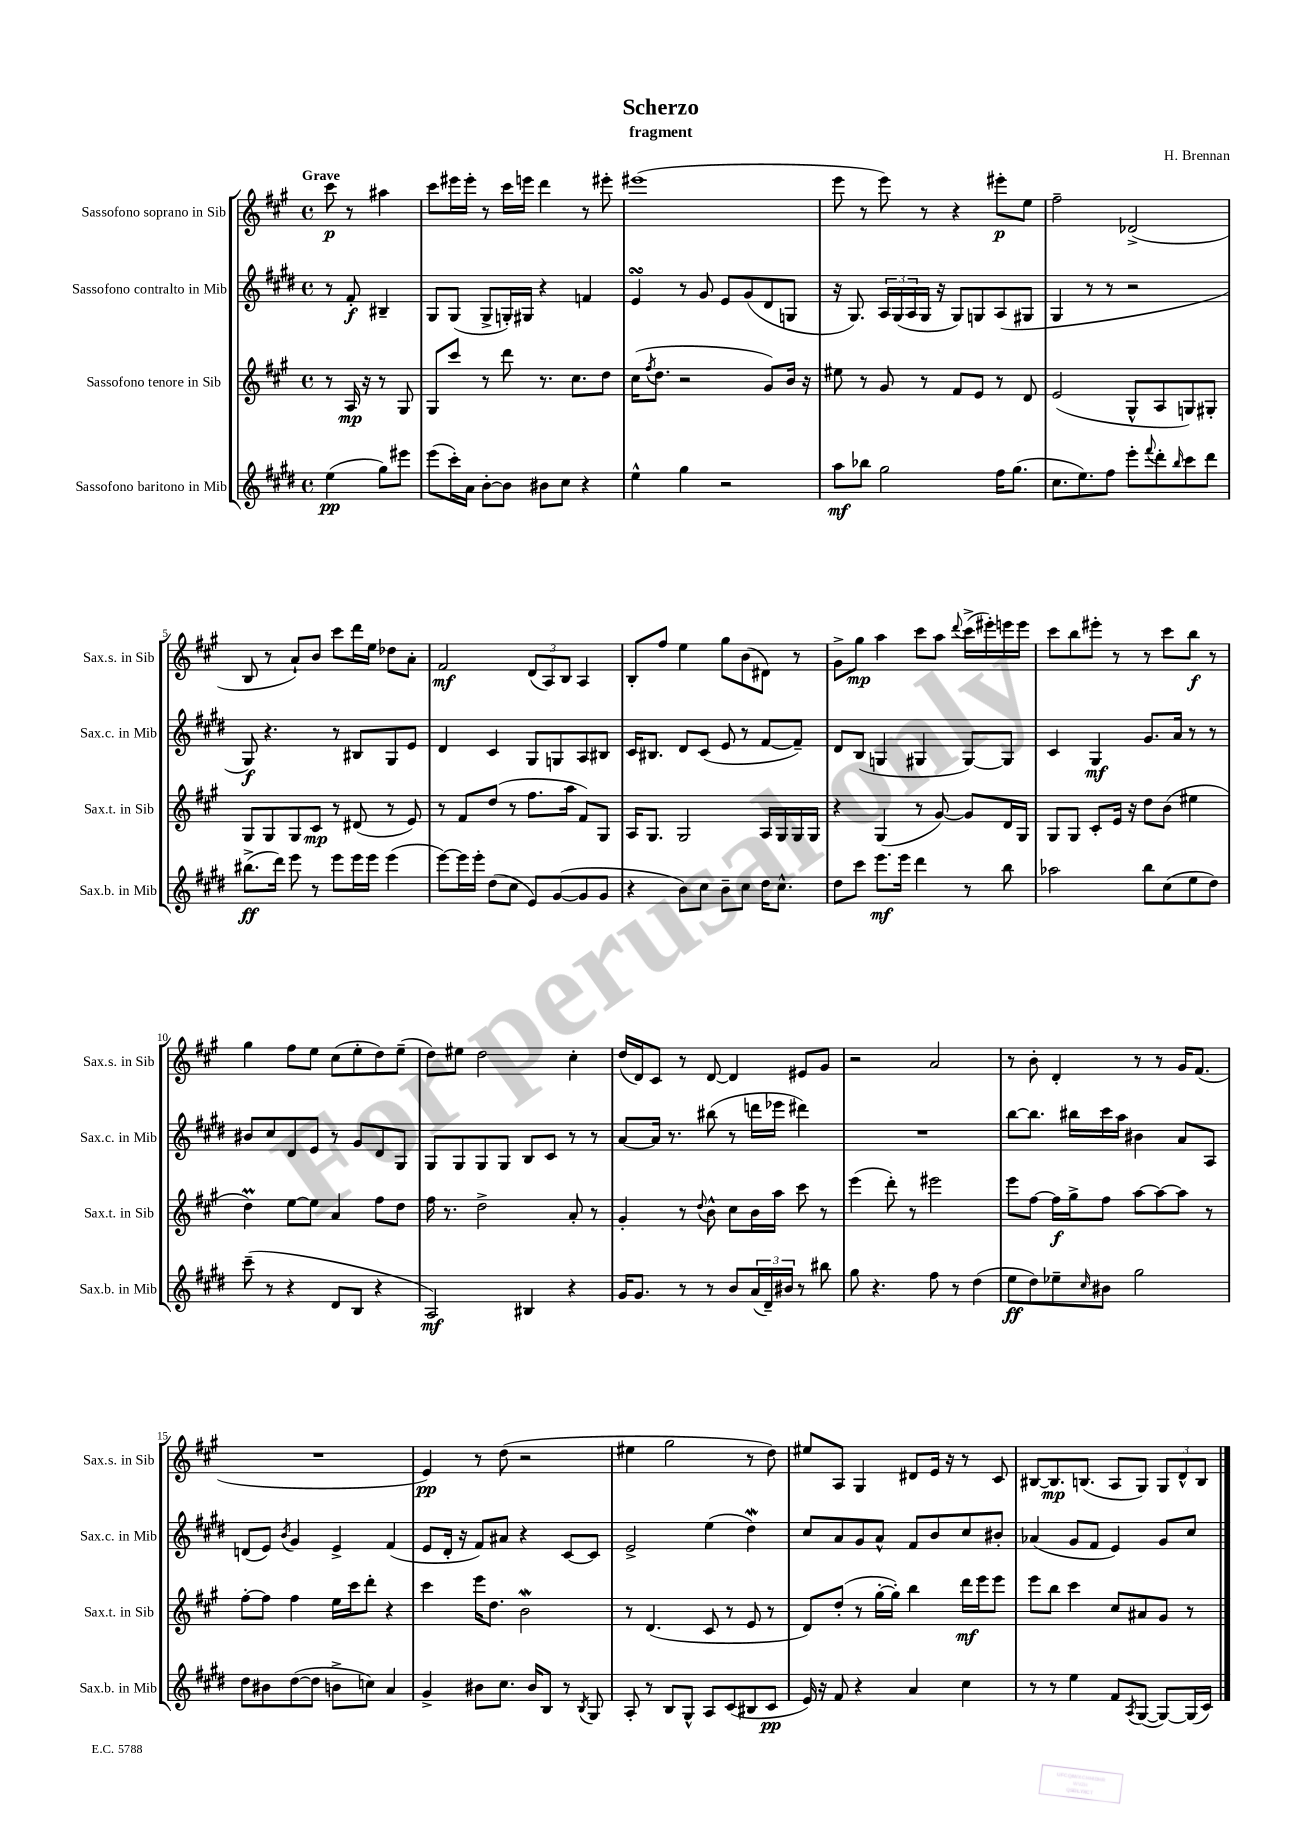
\header { title = "Scherzo" composer = "H. Brennan" subtitle = "fragment" }
<<
\new StaffGroup <<
\new Staff = "s0" \with { instrumentName = "Sassofono soprano in Sib" shortInstrumentName = "Sax.s. in Sib" } {
    \clef treble \key a \major \defaultTimeSignature \time 4/4 \partial 2 \tempo "Grave"
    cis'''8\p r8 ais''4 |
    cis'''8 eis'''16 eis'''16-. r8 cis'''16 e'''16 d'''4 r8 eis'''8-. |
    eis'''1( |
    e'''8 r8 e'''8) r8 r4 eis'''8-.\p e''8 |
    fis''2-- des'2->( |
    b8 r8 a'8-!) b'8 cis'''8 d'''16 e''16 des''8 a'8-. |
    fis'2\mf \tuplet 3/2 { d'8( a8) b8 } a4 |
    b8-. fis''8 e''4 gis''8 b'8( dis'8) r8 |
    gis'8-> gis''8\mp a''4 cis'''8 a''8 \appoggiatura { d'''8 } cis'''16->( eis'''16-.) e'''16 e'''16 |
    cis'''8 b''8 eis'''8-. r8 r8 cis'''8 b''8\f r8 |
    gis''4 fis''8 e''8 cis''8( e''8-. d''8) e''8--( |
    d''8) eis''8 d''2 cis''4-. |
    d''16( d'16) cis'8 r8 d'8~ d'4 eis'8 gis'8 |
    r2 a'2 |
    r8 b'8-. d'4-. r8 r8 gis'16 fis'8.( |
    R1 |
    e'4\pp) r8 d''8( r2 |
    eis''4 gis''2 r8 d''8) |
    eis''8 a8 gis4 dis'8 e'16 r16 r8 cis'8 |
    bis8~ bis8.\mp b8.( a8 gis8) \tuplet 3/2 { gis8 d'8-^ b8 } \bar "|." |
}
\new Staff = "s1" \with { instrumentName = "Sassofono contralto in Mib" shortInstrumentName = "Sax.c. in Mib" } {
    \clef treble \key e \major \defaultTimeSignature \time 4/4 \partial 2
    r8 fis'8-.\f bis4-- |
    gis8 gis8( gis8-> g16-.) gis16 r4 f'4 |
    e'4\turn r8 gis'8 e'8 gis'8( dis'8 g8 |
    r16 gis8.) \tuplet 3/2 { a16 gis16( a16 } gis16 r16 gis8) g8 a8( gis8 |
    gis4 r8 r8 r2 |
    gis8\f) r4. r8 bis8 gis8 e'8 |
    dis'4 cis'4 gis8 g8 a8 bis8 |
    cis'16 bis8. dis'8 cis'8( e'8 r8 fis'8~ fis'8--) |
    dis'8 b8( g4 gis4 gis8~) gis8 |
    cis'4 gis4\mf gis'8. a'16 r8 r8 |
    bis'8 cis''8 dis'8 e'8 r8 gis'8 dis'8 gis8 |
    gis8 gis8 gis8 gis8 b8 cis'8 r8 r8 |
    a'8~ a'16 r8. bis''8( r8 d'''16 ees'''16 dis'''4) |
    R1 |
    b''8~ b''8. bis''16 cis'''16 a''16 bis'4 a'8 a8 |
    d'8( e'8) \acciaccatura { b'8 } gis'4 e'4-> fis'4( |
    e'8 dis'16-. r16 fis'8) ais'8 r4 cis'8~ cis'8 |
    e'2-> e''4( dis''4\mordent) |
    cis''8 a'8 gis'8 a'8-^ fis'8 b'8 cis''8 bis'8-. |
    aes'4( gis'8 fis'8 e'4) gis'8 cis''8 \bar "|." |
}
\new Staff = "s2" \with { instrumentName = "Sassofono tenore in Sib" shortInstrumentName = "Sax.t. in Sib" } {
    \clef treble \key a \major \defaultTimeSignature \time 4/4 \partial 2
    r8 a16\mp r16 r8 gis8 |
    gis8 cis'''8 r8 d'''8 r8. cis''8. d''8 |
    cis''16( \acciaccatura { fis''8 } d''8. r2 gis'8) b'16 r16 |
    eis''8 r8 gis'8 r8 fis'8 e'8 r8 d'8 |
    e'2( gis8-^ a8 g8) gis8-. |
    gis8 gis8 gis8 cis'8\mp r8 dis'8( r8 e'8) |
    r8 fis'8 d''8( r8 fis''8. a''16 fis'8) gis8 |
    a16 gis8. gis2 a16 gis16 gis16 gis16 |
    r4 gis4( r8 gis'8~) gis'8 d'16 gis16 |
    gis8 gis8 cis'8-. e'16 r16 d''8 b'8( eis''4 |
    d''4\prall) e''8~ e''8 a'4 fis''8 d''8 |
    fis''16 r8. d''2-> a'8-. r8 |
    gis'4-. r8 \appoggiatura { d''8 } b'8-^ cis''8 b'16 a''16 cis'''8 r8 |
    e'''4( d'''8-.) r8 eis'''2 |
    e'''8 fis''8~ fis''16\f gis''16-> fis''8 a''8~ a''8~ a''8 r8 |
    fis''8~-. fis''8 fis''4 e''16 cis'''16 d'''8-. r4 |
    cis'''4 e'''16 d''8. b'2\mordent |
    r8 d'4.( cis'8 r8 e'8 r8 |
    d'8) d''8-.( r8 gis''16~-. gis''16-.) b''4 d'''16\mf e'''16 e'''8 |
    e'''8 b''8 cis'''4 cis''8 ais'8 gis'8 r8 \bar "|." |
}
\new Staff = "s3" \with { instrumentName = "Sassofono baritono in Mib" shortInstrumentName = "Sax.b. in Mib" } {
    \clef treble \key e \major \defaultTimeSignature \time 4/4 \partial 2
    e''4\pp( gis''8) eis'''8 |
    e'''8( cis'''16-.) a'16 b'8~-. b'8 bis'8 cis''8 r4 |
    e''4-^ gis''4 r2 |
    a''8\mf bes''8 gis''2 fis''16 gis''8.( |
    cis''8. e''8.) fis''8 e'''8-. \appoggiatura { fis'''8 } dis'''8-. \grace { b''16 } cis'''8 dis'''8 |
    bis''8.->\ff( dis'''16) e'''8 r8 e'''8 e'''16 e'''16 e'''4( |
    e'''8~) e'''16 e'''16-. dis''8( cis''8 e'8) gis'8~( gis'8 gis'8 |
    r4 b'8) cis''8 b'8-- cis''8 dis''16 cis''8.-^ |
    dis''8 cis'''8 e'''8.\mf e'''16 dis'''4 r8 b''8 |
    aes''2 b''8 cis''8( e''8 dis''8) |
    cis'''8--( r8 r4 dis'8 b8 r4 |
    a2\mf) bis4 r4 |
    gis'16 gis'8. r8 r8 b'8 \tuplet 3/2 { a'16( dis'16--) bis'16 } r8 bis''8 |
    gis''8 r4. fis''8 r8 dis''4( |
    e''8\ff dis''8) ees''8-- \grace { cis''16 } bis'8 gis''2 |
    dis''8 bis'8 dis''8~( dis''8 b'8-> c''8) a'4 |
    gis'4-> bis'8 cis''8. bis'16 b8 r8 \acciaccatura { b8 } gis8 |
    a8-. r8 b8 gis8-^ a8 cis'8( bis8 cis'8\pp |
    e'16) r16 fis'8 r4 a'4 cis''4 |
    r8 r8 e''4 fis'8 \acciaccatura { a8 } gis8~( gis8~) gis16( cis'16) \bar "|." |
}
>>
>>
